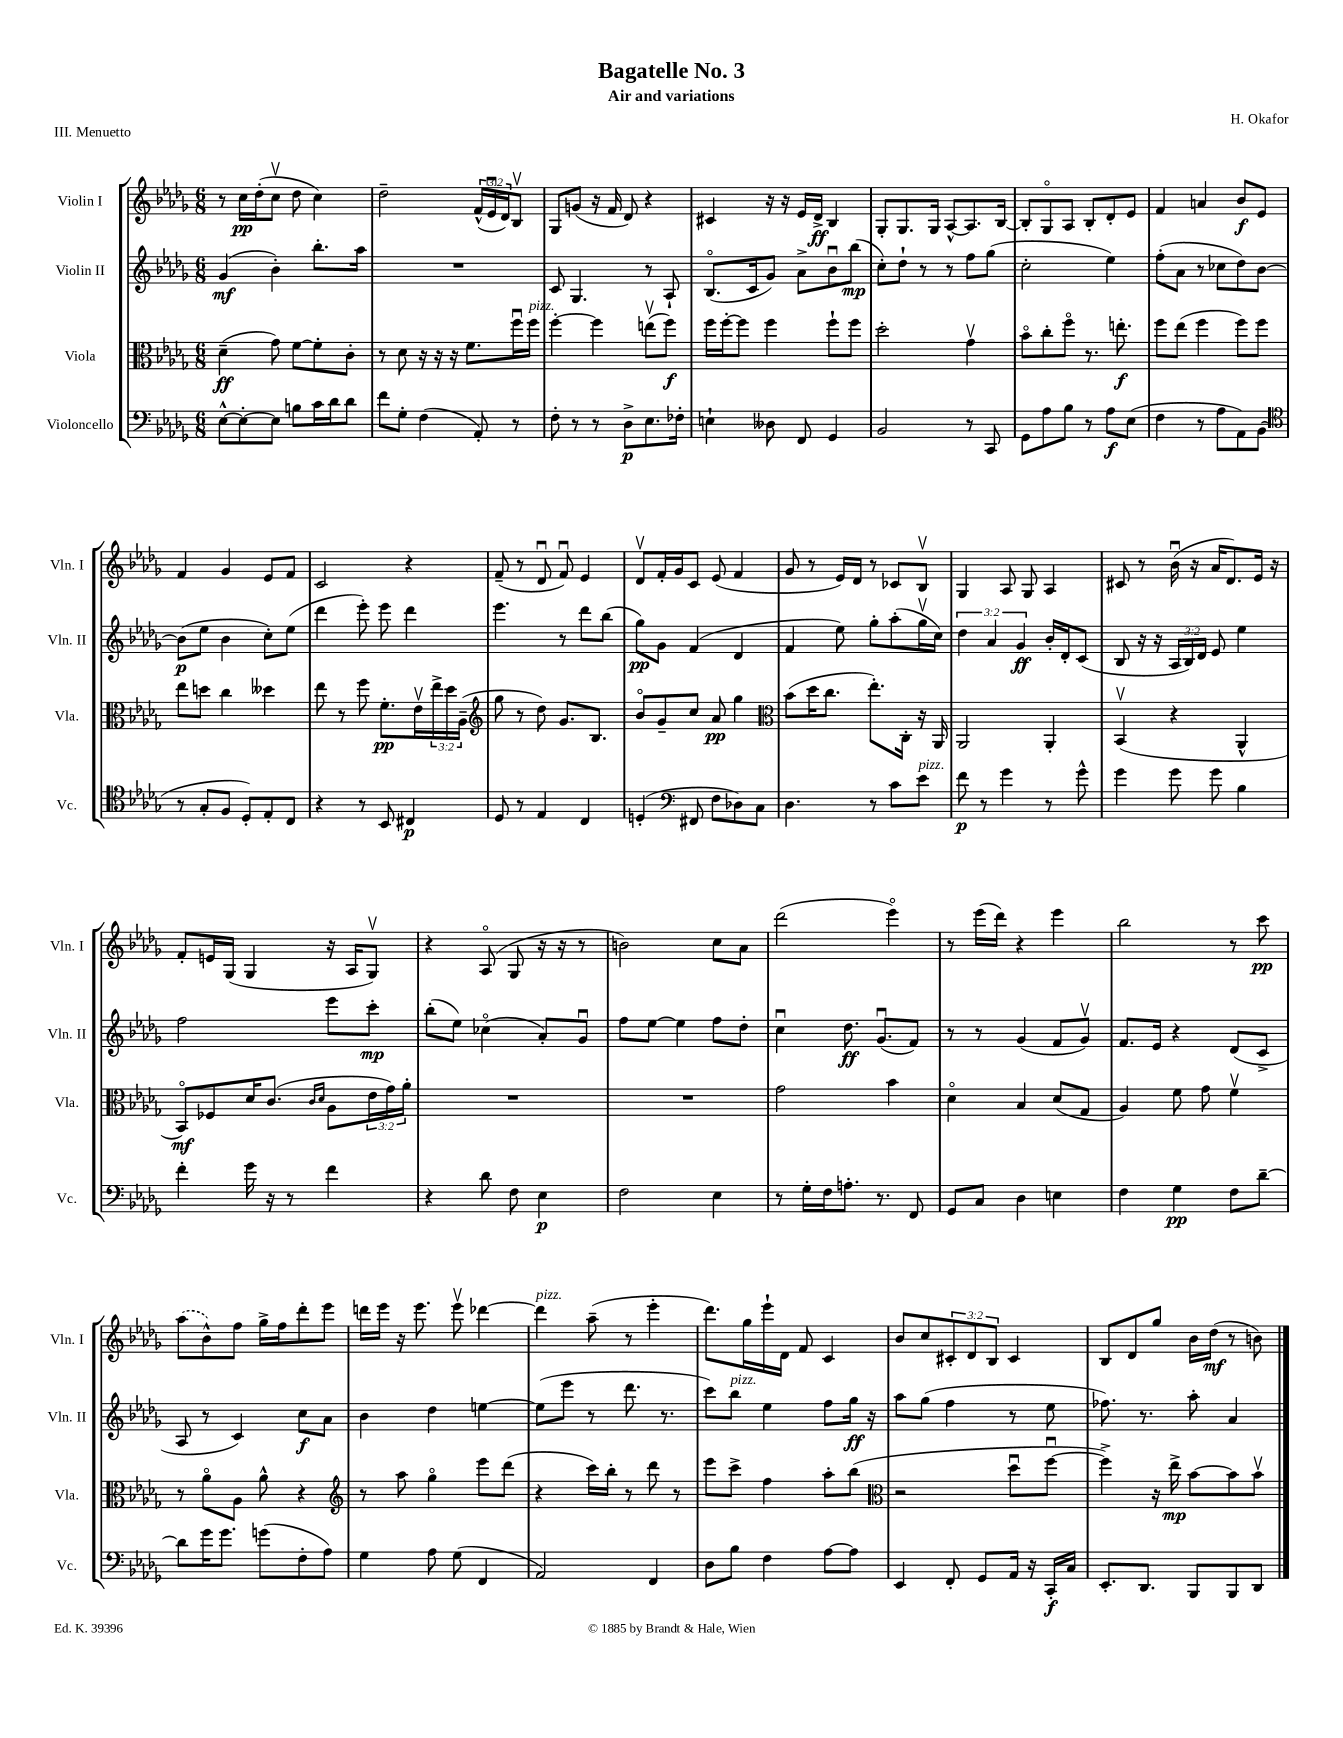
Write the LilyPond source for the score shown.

\header { title = "Bagatelle No. 3" composer = "H. Okafor" subtitle = "Air and variations" piece = "III. Menuetto" }
<<
\new StaffGroup <<
\new Staff = "s0" \with { instrumentName = "Violin I" shortInstrumentName = "Vln. I" } {
    \clef treble \key des \major \numericTimeSignature \time 6/8 \override Staff.TupletNumber.text = #tuplet-number::calc-fraction-text
    r8 c''16\pp des''16-.( c''8\upbow des''8 c''4) |
    des''2-- \tuplet 3/2 { f'16-^( ees'16\downbow des'16) } bes8\upbow |
    ges8 g'8( r16 f'16 des'8) r4 |
    cis'4 r16 r16 ees'16 des'16->\ff bes4 |
    ges8-. ges8. ges16 aes8~-^ aes8. bes16~ |
    bes8-. ges8\flageolet aes8 bes8-. des'8-. ees'8 |
    f'4 a'4 bes'8\f ees'8 |
    f'4 ges'4 ees'8 f'8 |
    c'2 r4 |
    f'8--( r8 des'8\downbow f'8\downbow) ees'4 |
    des'8\upbow f'16-. ges'16 c'8 ees'8( f'4 |
    ges'8 r8 ees'16) des'16 r8 ces'8 bes8\upbow |
    ges4 aes8 ges8 aes4 |
    cis'8 r8 bes'16\downbow( r16 aes'16 des'8.) ees'16 r16 |
    f'8-. e'16 ges16( ges4 r16 aes16 ges8\upbow) |
    r4 aes8\flageolet( ges8 r16 r16 r8 |
    b'2) c''8 aes'8 |
    des'''2( ees'''4\flageolet) |
    r8 ees'''16( des'''16) r4 ees'''4 |
    bes''2 r8 c'''8\pp |
    \once \slurDashed aes''8( bes'8-^) f''8 ges''16-> f''16 des'''8-. ees'''8 |
    d'''16 ees'''16 r16 ees'''8. ees'''8\upbow des'''4~ |
    des'''4^\markup { \italic "pizz." } aes''8--( r8 ees'''4-. |
    des'''8.) ges''16 ees'''16-! des'16 f'8 c'4 |
    bes'8 c''8 \tuplet 3/2 { cis'8-. des'8 bes8 } cis'4 |
    bes8 des'8 ges''8 bes'16 des''16\mf( r8 b'8) \bar "|." |
}
\new Staff = "s1" \with { instrumentName = "Violin II" shortInstrumentName = "Vln. II" } {
    \clef treble \key des \major \numericTimeSignature \time 6/8 \override Staff.TupletNumber.text = #tuplet-number::calc-fraction-text
    ges'4\mf( bes'4-.) bes''8.-. aes''16 |
    R2. |
    c'8 ges4. r8 aes8-! |
    bes8.\flageolet( c'16 ges'8) aes'8-> bes'8\downbow bes''8\mp( |
    c''8-.) des''8-! r8 r8 f''8 ges''8( |
    c''2-. ees''4) |
    f''8-.( aes'8 r8 ces''8 des''8) bes'8~ |
    bes'8\p( ees''8 bes'4 c''8-.) ees''8( |
    des'''4 ees'''8-.) ees'''8 des'''4 |
    ees'''4. r8 des'''8 bes''8( |
    ges''8\pp) ges'8 f'4( des'4 |
    f'4 ees''8) ges''8-. aes''8-.( ges''16\upbow c''16) |
    \tuplet 3/2 { des''4 aes'4 ges'4\ff } bes'16-. des'16-. c'8( |
    bes8 r16 r16 \tuplet 3/2 { aes16 bes16) des'16 } ees'8 ees''4 |
    f''2 ees'''8 c'''8-.\mp |
    bes''8-.( ees''8) ces''4\flageolet( aes'8-.) ges'8\downbow |
    f''8 ees''8~ ees''4 f''8 des''8-. |
    c''4\downbow des''8.\ff ges'8.\downbow( f'8) |
    r8 r8 ges'4( f'8 ges'8\upbow) |
    f'8. ees'16 r4 des'8( c'8-> |
    aes8 r8 c'4) c''8\f aes'8 |
    bes'4 des''4 e''4~ |
    e''8( ees'''8 r8 des'''8. r8. |
    c'''8) bes''8^\markup { \italic "pizz." } ees''4 f''8 ges''16\ff r16 |
    aes''8 ges''8( f''4 r8 ees''8 |
    fes''8.) r8. aes''8-. aes'4 \bar "|." |
}
\new Staff = "s2" \with { instrumentName = "Viola" shortInstrumentName = "Vla." } {
    \clef alto \key des \major \numericTimeSignature \time 6/8 \override Staff.TupletNumber.text = #tuplet-number::calc-fraction-text
    des'4--\ff( ges'8) f'8~ f'8-. c'8-. |
    r8 des'8 r16 r16 r16 f'8. f''16\downbow f''16^\markup { \italic "pizz." } |
    f''4~-. f''4 e''8\upbow( f''8\f) |
    f''16 f''16~-. f''8 f''4 f''8-! f''8 |
    des''2-. ges'4\upbow |
    bes'8\flageolet c''8-. f''8\flageolet r8. e''8.-.\f |
    f''8 ees''8( f''4 f''8) f''8 |
    ees''8 d''8 c''4 deses''4 |
    ees''8 r8 f''8 f'8.-.\pp ees'16\upbow \tuplet 3/2 { ees''16-> des''16 aes16--( } |
    \clef treble ges''8 r8 des''8) ges'8. bes8. |
    bes'8\flageolet ges'8-- c''8 aes'8\pp ges''4 |
    \clef alto bes'8( des''16 c''8. ees''8.-.) c16-. r16 aes,16 |
    aes,2 aes,4-. |
    bes,4\upbow( r4 aes,4-^ |
    bes,8\flageolet\mf) fes8 des'16 c'8.( \grace { c'16 des'16 } aes8 \tuplet 3/2 { ees'16 ges'16) aes'16-. } |
    R2. |
    R2. |
    ges'2 bes'4 |
    des'4\flageolet bes4 des'8( ges8 |
    aes4) f'8 ges'8 f'4\upbow |
    r8 aes'8\flageolet aes8 aes'8-^ r4 |
    \clef treble r8 aes''8 ges''4\flageolet ees'''8 des'''8( |
    r4 c'''16) bes''16-. r8 des'''8 r8 |
    ees'''8 c'''8-> f''4 aes''8-. bes''8( |
    \clef alto r2 des''8\downbow f''8~\downbow |
    f''4->) r16 ees''16->\mp bes'8~ bes'8 bes'8\upbow \bar "|." |
}
\new Staff = "s3" \with { instrumentName = "Violoncello" shortInstrumentName = "Vc." } {
    \clef bass \key des \major \numericTimeSignature \time 6/8
    ees8~-^ ees8~-. ees8 b8 c'16 des'16 des'8 |
    f'8 ges8-. f4( aes,8-.) r8 |
    f8-. r8 r8 des8->\p ees8. fes16-. |
    e4-! deses8 f,8 ges,4 |
    bes,2 r8 c,8 |
    ges,8 aes8 bes8 r8 aes8\f ees8( |
    f4 r8 aes8 aes,8) bes,8( |
    \clef tenor r8 ges8-. f8 des8-.) ees8-. c8 |
    r4 r8 bes,8 cis4\p |
    des8 r8 ees4 c4 |
    d4-.( \clef bass fis,8 f8 des8) c8 |
    des4. r8 c'8 ees'8^\markup { \italic "pizz." } |
    f'8\p r8 ges'4 r8 ges'8-^ |
    ges'4 ges'8 ges'8 bes4 |
    f'4-. ges'16 r16 r8 f'4 |
    r4 des'8 f8 ees4\p |
    f2 ees4 |
    r8 ges16-. f16 a8.-. r8. f,8 |
    ges,8 c8 des4 e4 |
    f4 ges4\pp f8 des'8~-- |
    des'8 ges'16 ges'8. g'8( f8-. aes8) |
    ges4 aes8 ges8( f,4 |
    aes,2) f,4 |
    des8 bes8 f4 aes8~ aes8 |
    ees,4 f,8-. ges,8 aes,16 r16 c,16-.\f c16 |
    ees,8.-. des,8. bes,,8 bes,,8 des,8 \bar "|." |
}
>>
>>
\layout { \context { \Score \remove "Bar_number_engraver" } }
